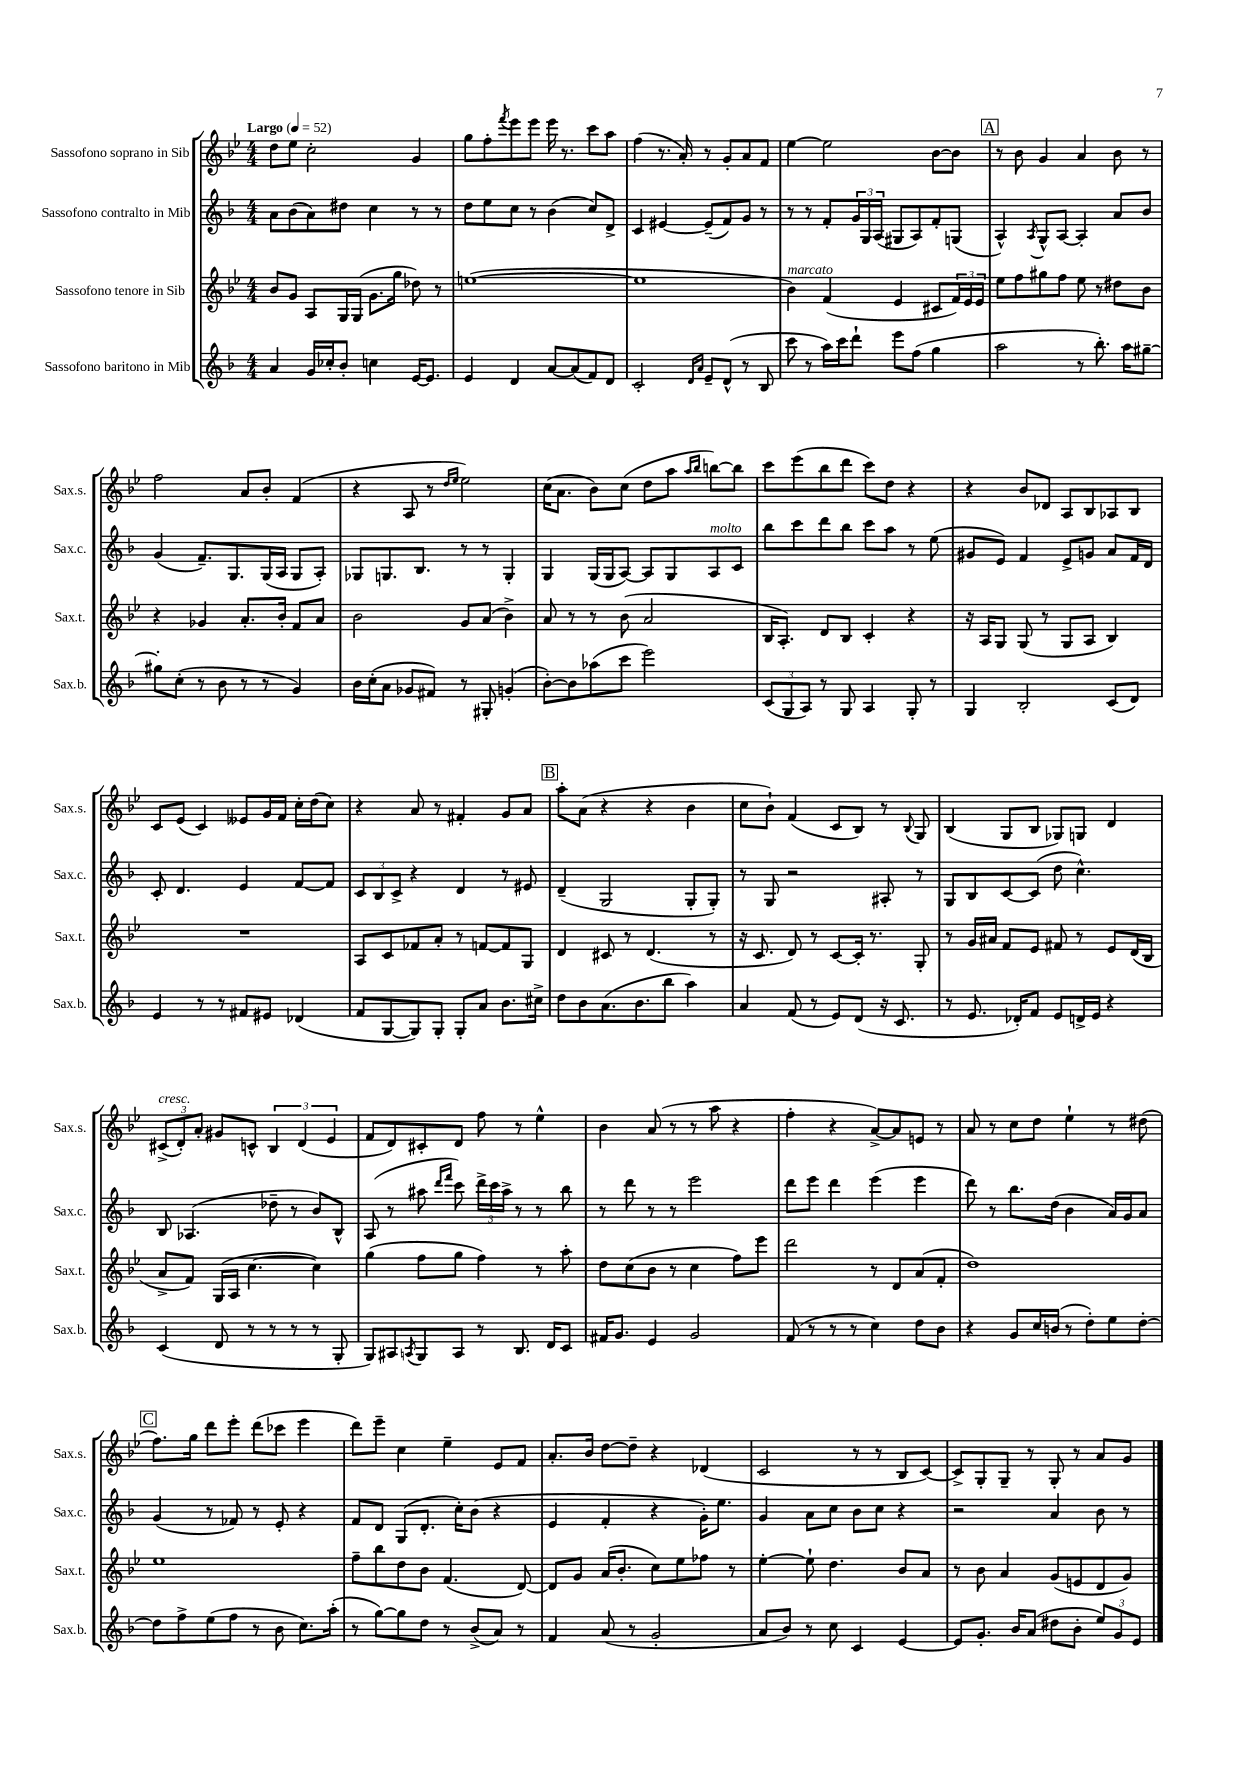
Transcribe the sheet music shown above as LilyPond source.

<<
\new StaffGroup <<
\new Staff = "s0" \with { instrumentName = "Sassofono soprano in Sib" shortInstrumentName = "Sax.s." } {
    \clef treble \key bes \major \numericTimeSignature \time 4/4 \tempo "Largo" 4 = 52
    d''8 ees''8 c''2-. g'4 |
    g''8 f''8-. \acciaccatura { f'''8 } ees'''8 ees'''8 ees'''16 r8. c'''8 a''8 |
    f''4( r8. a'16-.) r8 g'8-. a'8 f'8 |
    ees''4~ ees''2 bes'8~ bes'8 |
    \mark \markup { \box "A" } r8 bes'8 g'4 a'4 bes'8 r8 |
    f''2 a'8 bes'8-. f'4( |
    r4 a8 r8 \grace { d''16 ees''16 } ees''2) |
    c''16( a'8. bes'8) c''8( d''8 a''8 \grace { a''16 bes''16 } b''8~) b''8 |
    c'''8 ees'''8( bes''8 d'''8 c'''8) d''8 r4 |
    r4 bes'8 des'8 a8 bes8 aes8 bes8 |
    c'8 ees'8( c'4) eeses'8 g'16 f'16 c''16-. d''16( c''8) |
    r4 a'8 r8 fis'4-. g'8 a'8 |
    \mark \markup { \box "B" } a''8-. a'8( r4 r4 bes'4 |
    c''8 bes'8-!) f'4( c'8 bes8) r8 \appoggiatura { bes8 } g8 |
    bes4( g8 bes8 ges8) g8 d'4 |
    \tuplet 3/2 { cis'8->^\markup { \italic "cresc." }( d'8-.) a'8-. } gis'8 c'8-^ \tuplet 3/2 { bes4 d'4( ees'4 } |
    f'8 d'8) cis'8-. d'8 f''8 r8 ees''4-^ |
    bes'4 a'8( r8 r8 a''8 r4 |
    f''4-. r4 a'8~->) a'8 e'8 r8 |
    a'8 r8 c''8 d''8 ees''4-! r8 dis''8( |
    \mark \markup { \box "C" } f''8.) g''16 d'''8 ees'''8-. d'''8( ces'''8 ees'''4 |
    d'''8) ees'''8-- c''4 ees''4-- ees'8 f'8 |
    a'8.-. bes'16 d''8~ d''8-- r4 des'4( |
    c'2 r8 r8 bes8 c'8~) |
    c'8-> g8-. g8-- r8 g8-. r8 a'8 g'8 \bar "|." |
}
\new Staff = "s1" \with { instrumentName = "Sassofono contralto in Mib" shortInstrumentName = "Sax.c." } {
    \clef treble \key f \major \numericTimeSignature \time 4/4
    a'8 bes'8( a'8) dis''8 c''4 r8 r8 |
    d''8 e''8 c''8 r8 bes'4( c''8) d'8-> |
    c'4 eis'4~ eis'8--( f'8) g'8 r8 |
    r8 r8 f'8-. \tuplet 3/2 { g'16 g16 a16( } gis8 a8) f'8-. g8( |
    \mark \markup { \box "A" } a4-^) \acciaccatura { a8 } g8-^ a8~ a4-. a'8 bes'8 |
    g'4( f'8.--) g8. g16( a16 g8 a8-.) |
    ges8 g8. bes8. r8 r8 g4-. |
    g4 g16( g16 a8~) a8 g8 a8^\markup { \italic "molto" } c'8 |
    bes''8 c'''8 d'''8 bes''8 c'''8 a''8 r8 e''8( |
    gis'8 e'8) f'4 e'8-> g'8 a'8 f'16 d'16 |
    c'8-. d'4. e'4 f'8~ f'8 |
    \tuplet 3/2 { c'8 bes8 c'8-> } r4 d'4 r8 eis'8 |
    \mark \markup { \box "B" } d'4--( g2 g8-. g8-.) |
    r8 g8 r2 ais8-. r8 |
    g8 bes8 c'8~ c'8( d''8 c''4.-^) |
    bes8 aes4.( des''8-- r8 bes'8) bes8-^ |
    a8( r8 ais''8 \grace { d'''16 f'''16 } c'''8) \tuplet 3/2 { d'''16-> c'''16 ais''16-> } r8 r8 bes''8 |
    r8 d'''8 r8 r8 e'''2 |
    d'''8 e'''8 d'''4 e'''4( e'''4 |
    d'''8) r8 bes''8. d''16( bes'4 a'16) g'16 a'8 |
    \mark \markup { \box "C" } g'4( r8 fes'8) r8 e'8-. r4 |
    f'8 d'8 g8( d'8.-. c''16-.) bes'8( r4 |
    e'4 f'4-. r4 g'16-.) e''8. |
    g'4 a'8 c''8 bes'8 c''8 r4 |
    r2 a'4 bes'8 r8 \bar "|." |
}
\new Staff = "s2" \with { instrumentName = "Sassofono tenore in Sib" shortInstrumentName = "Sax.t." } {
    \clef treble \key bes \major \numericTimeSignature \time 4/4
    bes'8 g'8 a8 g16 g16( g'8. g''16 des''8) r8 |
    e''1~( |
    e''1 |
    bes'4^\markup { \italic "marcato" }) f'4( ees'4 cis'8 \tuplet 3/2 { f'16) ees'16 ees'16 } |
    \mark \markup { \box "A" } ees''8 f''8 gis''8 f''8 ees''8 r8 dis''8 bes'8 |
    r4 ges'4 a'8.-. bes'16-. f'8 a'8 |
    bes'2 g'8 a'8( bes'4->) |
    a'8 r8 r8 bes'8( a'2 |
    bes16 a8.-.) d'8 bes8 c'4-. r4 |
    r16 a16 g8 g8( r8 g8 a8 bes4) |
    R1 |
    a8 c'8 fes'8 a'8-. r8 f'8~ f'8 g8 |
    \mark \markup { \box "B" } d'4 cis'8 r8 d'4.( r8 |
    r16 c'8. d'8) r8 c'8~ c'16-. r8. g8-. |
    r8 g'16 ais'16 f'8 ees'8 fis'8 r8 ees'8 d'16( bes16 |
    a'8-> f'8) g16( a16 c''4.~ c''4) |
    g''4( f''8 g''8 f''4) r8 a''8-. |
    d''8 c''8( bes'8 r8 c''4 f''8) ees'''8 |
    d'''2 r8 d'8 a'8( f'8-. |
    d''1) |
    \mark \markup { \box "C" } ees''1 |
    f''8-- bes''8 d''8 bes'8 f'4.( d'8~) |
    d'8 g'8 a'16( bes'8.-. c''8) ees''8 fes''8 r8 |
    ees''4~-. ees''8-! d''4. bes'8 a'8 |
    r8 bes'8 a'4 g'8( e'8 d'8 g'8) \bar "|." |
}
\new Staff = "s3" \with { instrumentName = "Sassofono baritono in Mib" shortInstrumentName = "Sax.b." } {
    \clef treble \key f \major \numericTimeSignature \time 4/4
    a'4 g'16 ces''16-. bes'8-. c''4 e'16~ e'8. |
    e'4 d'4 a'8~ a'8( f'8) d'8 |
    c'2-. \grace { d'16 a'16 } e'8-- d'8-^( r8 bes8 |
    c'''8 r8 a''16) c'''16 d'''8-! e'''8 f''8( g''4 |
    \mark \markup { \box "A" } a''2 r8 bes''8.-.) a''16 gis''8~-- |
    gis''8-. c''8-.( r8 bes'8 r8 r8 g'4) |
    bes'16 c''16-.( a'8 ges'8 fis'8) r8 gis8-. g'4-.( |
    bes'8~-.) bes'8 aes''8( c'''8 e'''2) |
    \tuplet 3/2 { c'8( g8 a8) } r8 g8 a4 g8-. r8 |
    g4 bes2-. c'8( d'8) |
    e'4 r8 r8 fis'8 eis'8 des'4( |
    f'8 g8~ g8) g8-. g8-. a'8 bes'8. cis''16-> |
    \mark \markup { \box "B" } d''8 bes'8 a'8.( bes'8. bes''8 a''4) |
    a'4 f'8( r8 e'8) d'8( r16 c'8. |
    r8 e'8. des'16-.) f'8 e'8 d'16-> e'16 r4 |
    c'4( d'8 r8 r8 r8 r8 g8-. |
    g8) ais8 \acciaccatura { a8 } g8 a8 r8 bes8. d'16 c'8 |
    fis'16 g'8. e'4 g'2 |
    f'8( r8 r8 r8 c''4) d''8 bes'8 |
    r4 g'8 c''16 b'16( r8 d''8-.) e''8 d''8~-. |
    \mark \markup { \box "C" } d''8 f''8-> e''8( f''8 r8 bes'8 c''8.) a''16-.( |
    r8 g''8~) g''8 d''8 r8 bes'8->( a'8) r8 |
    f'4 a'8( r8 g'2-. |
    a'8 bes'8) r8 c''8 c'4 e'4~ |
    e'8 g'8.-. bes'16 a'8( dis''8 bes'8-. \tuplet 3/2 { e''8) g'8 e'8 } \bar "|." |
}
>>
>>
\layout { \context { \Score \remove "Bar_number_engraver" } }
